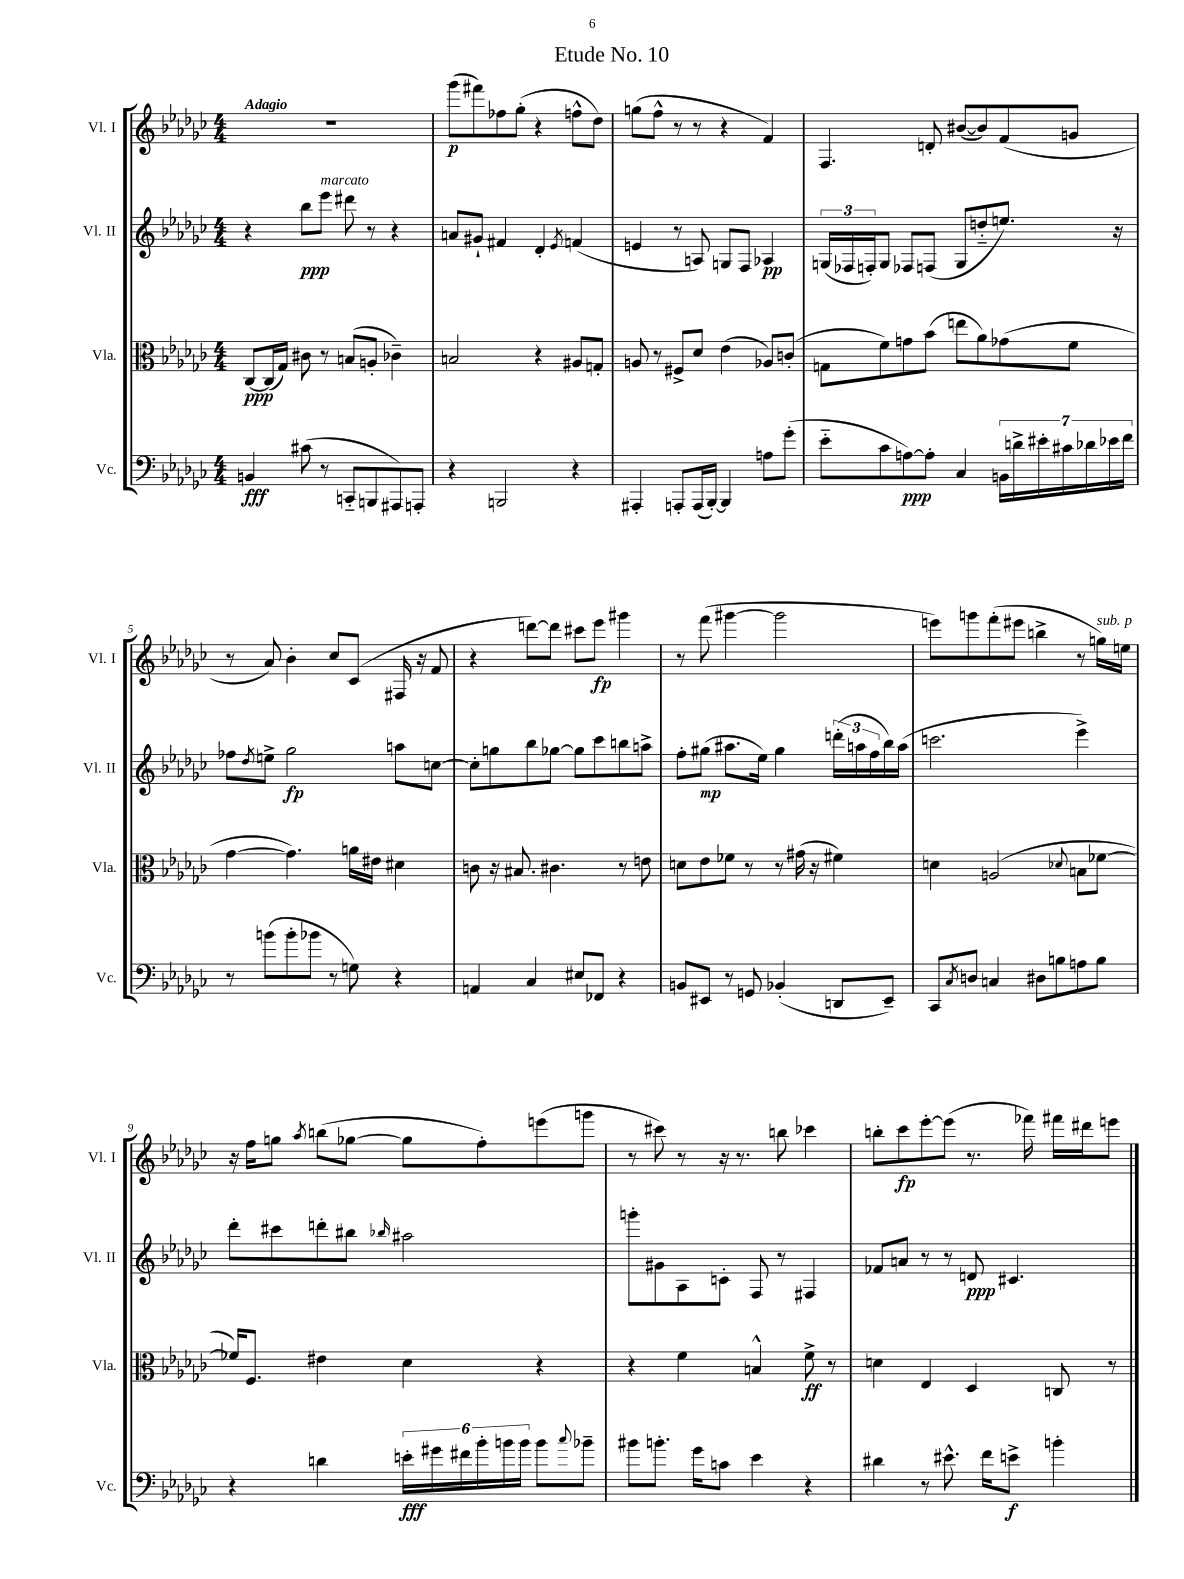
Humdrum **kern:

**kern	**kern	**kern	**kern
*staff4	*staff3	*staff2	*staff1
*clefF4	*clefC3	*clefG2	*clefG2
*k[b-e-a-d-g-c-]	*k[b-e-a-d-g-c-]	*k[b-e-a-d-g-c-]	*k[b-e-a-d-g-c-]
*M4/4	*M4/4	*M4/4	*M4/4
4BB	[8C-	4r	1r
.	(16C-]	.	.
.	16G-)	.	.
(8c#	8c#	8bb-	.
8r	8r	8eee-	.
8CC'~	(8B	8ddd#	.
8BBB	8A'	8r	.
8AAA#)	4c-~)	4r	.
8AAA'	.	.	.
=	=	=	=
4r	2B	8a	(8ggg-
.	.	8g#`	8fff#)
2BBB	.	4f#	8ff-
.	.	.	(8gg-'
.	4r	4d-'	4r
.	.	8qe-	.
4r	8A#	(4f	8ff^^
.	8G'	.	8dd-)
=	=	=	=
4AAA#'	8A	4e	(8gg
.	8r	.	8ff^^
8AAA'	8F#^	8r	8r
(16AAA	8d-	8A)	8r
[16BBB-')	.	.	.
4BBB-]	(4e-	8G	4r
.	.	8F	.
8A	8A-)	4A-	4f)
(8g-'	(8c'	.	.
=	=	=	=
8e-'~	8G	(24G	4.F
.	.	24F-	.
.	.	24F')	.
8c-	8f)	8G	.
[8A)	8g	8F-	.
8A']	(8b-	(8F	8d'
4C-	8ee	8G	([8b#
.	8a-)	8dd'~	8b#])
28BB	(8g-	8.ee)	(8f
28d^	.	.	.
28e#'	.	.	.
28c#	.	.	.
.	8f	.	8g
28d-	.	.	.
28e-	.	.	.
.	.	16r	.
28f	.	.	.
=	=	=	=
8r	[4g-	8ff-	8r
.	.	8qdd-	.
(8b	.	8ee^	8a-)
8b'	4.g-])	2gg-	4b-'
8b-	.	.	.
8r	.	.	8cc-
8G)	16a	.	(8c-
.	16e#	.	.
4r	4d#	8aa	16F#
.	.	.	16r
.	.	[8cc	8f
=	=	=	=
4AA	8c	8cc']	4r
.	16r	8gg	.
.	8.B#	.	.
4C-	.	8bb-	[8ddd)
.	4.c#	[8gg-	8ddd]
8E#	.	8gg-]	8ccc#
8FF-	.	8ccc-	8eee-
4r	8r	8bb	4ggg#
.	8e	8aa^	.
=	=	=	=
8BB	8d	8ff'	8r
8EE#	8e-	(8gg#	(8fff
8r	8f-	8.aa#	[4ggg#
8GG	8r	.	.
.	.	16ee-)	.
(4BB-'	8r	4gg#	2ggg#]
.	(16g#	.	.
.	16r	.	.
8DD	4f#)	(24ddd'	.
.	.	24aa	.
.	.	24ff	.
8EE#~)	.	16bb-)	.
.	.	(16aa	.
=	=	=	=
8CC-	4d	2.ccc	8eee)
8qC-	.	.	.
8D	.	.	8ggg
4C	(2A	.	(8fff'
.	.	.	8eee#
8D#	.	.	4bb^
8B	.	.	.
.	8qqd-	.	.
8A	8B	4eee-^)	8r
8B	[8f-	.	16gg)
.	.	.	16ee
=	=	=	=
4r	16f-])	8ddd-'	16r
.	8.F	.	16ff
.	.	8ccc#	8gg
.	.	.	8qaa-
4d	4e#	8ddd'	(8bb
.	.	8bb#	[8gg-
.	.	16qqbb-	.
24e'	4d-	2aa#	8gg-]
24g#	.	.	.
24f#	.	.	.
24b-'	.	.	8ff')
24b	.	.	.
24b	.	.	.
8b	4r	.	(8eee
8qqcc-	.	.	.
8b-~	.	.	8ggg
=	=	=	=
8b#	4r	8ggg'	8r
8.b'	.	8g#	8ccc#)
.	4f	8A-	8r
16g-	.	.	.
8c	.	8c'	16r
.	.	.	8.r
4e-	4B^^	8F	.
.	.	8r	8bb
4r	8f^	4F#	4ccc-
.	8r	.	.
=	=	=	=
4d#	4d	8f-	8bb'
.	.	8a	8ccc-
8r	4E-	8r	[8eee-'
8.e#^^	.	8r	(8eee-]
.	4D-	8d	8.r
16f	.	.	.
8e^	.	4.c#	.
.	.	.	16fff-)
4b'	8C	.	16fff#
.	.	.	16ddd#
.	8r	.	8eee
==	==	==	==
*-	*-	*-	*-
